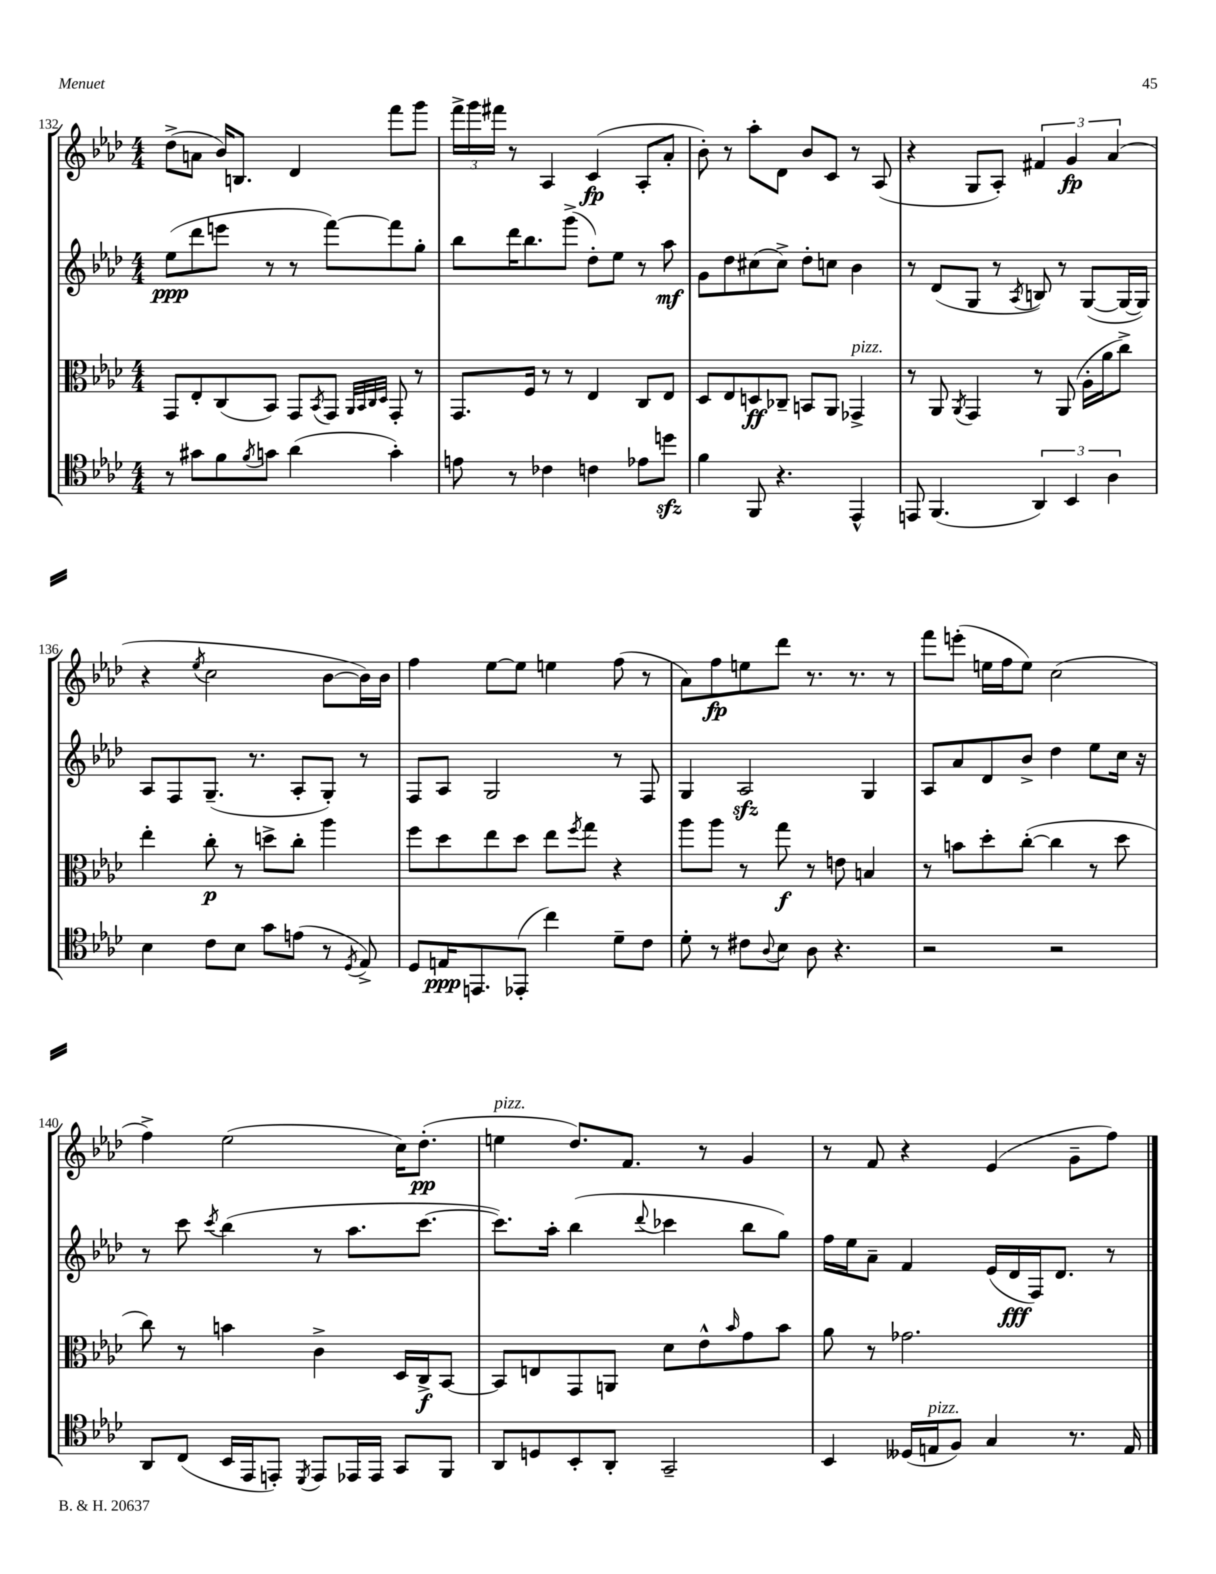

**kern	**dynam	**kern	**dynam	**kern	**dynam	**kern	**dynam
*part4	*part4	*part3	*part3	*part2	*part2	*part1	*part1
*staff4	*staff4	*staff3	*staff3	*staff2	*staff2	*staff1	*staff1
*clefC4	*	*clefC3	*	*clefG2	*	*clefG2	*
*k[b-e-a-d-]	*	*k[b-e-a-d-]	*	*k[b-e-a-d-]	*	*k[b-e-a-d-]	*
*M4/4	*	*M4/4	*	*M4/4	*	*M4/4	*
=132	=132	=132	=132	=132	=132	=132	=132
8r	.	8GG/L	.	(8ee-\L	ppp	(8dd-^\L	.
8g#X\L	.	8E-'/	.	8ddd-\	.	8an\J	.
8f\	.	(8C/	.	8eeen\J	.	16b-/KL)	.
.	.	.	.	.	.	8.Bn/J	.
8qf/	.	.	.	.	.	.	.
8gn\J	.	8BB-/J)	.	8r	.	.	.
(4a-\	.	8GG/L	.	8r	.	4d-/	.
.	.	8qBB-/	.	.	.	.	.
.	.	8GG/J	.	[8fff\L)	.	.	.
.	.	32qqAA-/LLL	.	.	.	.	.
.	.	32qqBB-/	.	.	.	.	.
.	.	32qqC/	.	.	.	.	.
.	.	32qqD-/JJJ	.	.	.	.	.
4g'\)	.	8GG'/	.	8fff\]	.	8fff\L	.
.	.	8r	.	8gg'\J	.	8ggg\J	.
=133	=133	=133	=133	=133	=133	=133	=133
8en\	.	8.GG/L	.	8bb-\L	.	24fff^\LL	.
.	.	.	.	.	.	24ggg\	.
.	.	.	.	.	.	24fff#X\JJ	.
8r	.	.	.	16ddd-\K	.	8r	.
.	.	16F/Jk	.	8.bb-\	.	.	.
4c-X\	.	8r	.	.	.	4A-/	.
.	.	8r	.	(8ggg^\J	.	.	.
4cn\	.	4E-/	.	8dd-'\L)	.	(4c/	fp
.	.	.	.	8ee-\J	.	.	.
8e-X\L	.	8C/L	.	8r	.	8A-'/L	.
8ddnzz\J	.	8E-/J	.	8aa-\	mf	8a-'/J	.
=134	=134	=134	=134	=134	=134	=134	=134
4f\	.	8D-/L	.	8g\L	.	8b-'\)	.
.	.	8E-/	.	8dd-\	.	8r	.
8FF/	.	8Dn/	ff	(8cc#X\	.	8aa-'\L	.
4.r	.	8C-X~/J	.	8cc#^\J)	.	8d-\J	.
.	.	8BBn/L	.	8dd-'\L	.	8b-/L	.
.	.	8AA-/J	.	8ccn\J	.	8c/J	.
!	!	!LO:TX:a:i:t=pizz.	!	!	!	!	!
4EE-^^/	.	4GG-X^/	.	4b-\	.	8r	.
.	.	.	.	.	.	(8A-/	.
=135	=135	=135	=135	=135	=135	=135	=135
8EEn/	.	8r	.	8r	.	4r	.
(4.FF/	.	8AA-/	.	(8d-/L	.	.	.
.	.	8qAA-/	.	.	.	.	.
.	.	4GG/	.	8G/J	.	8G/L	.
.	.	.	.	8r	.	8A-'/J)	.
.	.	.	.	8qA-/	.	.	.
6AA-/)	.	8r	.	8Bn/)	.	6f#X/	.
.	.	(8AA-/	.	8r	.	.	.
6BB-/	.	.	.	.	.	6g/	fp
.	.	16A-'\LL	.	([8G/L	.	.	.
.	.	16a-\J	.	.	.	.	.
6A-\	.	.	.	.	.	(6a-/	.
.	.	8cc^\J)	.	16G/L_	.	.	.
.	.	.	.	16G/JJ])	.	.	.
!!LO:LB:g=z
=136	=136	=136	=136	=136	=136	=136	=136
4B-\	.	4ee-'\	.	8A-/L	.	4r	.
.	.	.	.	8F/	.	.	.
.	.	.	.	.	.	8qee-/	.
8c\L	.	8cc'\	p	(8.G~/J	.	2cc\	.
8B-\J	.	8r	.	.	.	.	.
.	.	.	.	8.r	.	.	.
8g\L	.	8ddn^\L	.	.	.	.	.
(8en\J	.	8cc'\J	.	8A-'/L	.	.	.
8r	.	4aa-\	.	8G'/J)	.	[8b-\L	.
8qD-/	.	.	.	.	.	.	.
8E-^/)	.	.	.	8r	.	16b-\L])	.
.	.	.	.	.	.	16b-\JJ	.
=137	=137	=137	=137	=137	=137	=137	=137
8D-/L	.	8ff\L	.	8F/L	.	4ff\	.
16En/K	ppp	8dd-\	.	8A-/J	.	.	.
8.EEn/	.	.	.	.	.	.	.
.	.	8ee-\	.	2G/	.	[8ee-\L	.
(8EE-X'/J	.	8dd-\J	.	.	.	8ee-\J]	.
4cc\)	.	8ee-\L	.	.	.	4een\	.
.	.	8qff/	.	.	.	.	.
.	.	8gg\J	.	.	.	.	.
8d-~\L	.	4r	.	8r	.	(8ff\	.
8c\J	.	.	.	8F/	.	8r	.
=138	=138	=138	=138	=138	=138	=138	=138
8d-'\	.	8aa-\L	.	4G/	.	8a-\L)	.
8r	.	8aa-\J	.	.	.	8ff\	fp
8c#X\L	.	8r	.	2A-zz/	.	8een\	.
8qqA-/	.	.	.	.	.	.	.
8B-\J	.	8gg\	f	.	.	8ddd-\J	.
8A-\	.	8r	.	.	.	8.r	.
4.r	.	8en\	.	.	.	.	.
.	.	.	.	.	.	8.r	.
.	.	4Bn/	.	4G/	.	.	.
.	.	.	.	.	.	8r	.
=139	=139	=139	=139	=139	=139	=139	=139
2r	.	8r	.	8A-/L	.	8fff\L	.
.	.	8bn\L	.	8a-/	.	(8eeen'\J	.
.	.	8dd-'\	.	8d-/	.	16een\LL	.
.	.	.	.	.	.	16ff\J	.
.	.	([8cc'\J	.	8b-^/J	.	8ee\J)	.
2r	.	4cc\]	.	4dd-\	.	(2cc\	.
.	.	8r	.	8ee-\L	.	.	.
.	.	8dd-\	.	16cc\Jk	.	.	.
.	.	.	.	16r	.	.	.
!!LO:LB:g=z
=140	=140	=140	=140	=140	=140	=140	=140
8AA-/L	.	8cc\)	.	8r	.	4ff^\)	.
(8C/J	.	8r	.	8ccc\	.	.	.
.	.	.	.	8qccc/	.	.	.
16BB-/LL	.	4bn\	.	(4bb-\	.	(2ee-\	.
16EE-/J	.	.	.	.	.	.	.
8EEn'/J)	.	.	.	.	.	.	.
8qDD-/	.	.	.	.	.	.	.
8EE/L	.	4c^\	.	8r	.	.	.
16EE-X/L	.	.	.	8.aa-\L	.	.	.
16EE-/JJ	.	.	.	.	.	.	.
8GG/L	.	16D-/LL	.	.	.	16cc\KL)	.
.	.	16C^/J	f	[8.ccc\J	.	(8.dd-'\J	pp
8FF/J	.	[8BB-/J	.	.	.	.	.
=141	=141	=141	=141	=141	=141	=141	=141
!	!	!	!	!	!	!LO:TX:a:i:t=pizz.	!
8AA-/L	.	8BB-/L]	.	8.ccc\L])	.	4een\	.
8Dn/	.	8En/	.	.	.	.	.
.	.	.	.	16aa-'\Jk	.	.	.
8BB-'/	.	8GG/	.	(4bb-\	.	8.dd-/L)	.
8AA-'/J	.	8AAn/J	.	.	.	.	.
.	.	.	.	.	.	8.f/J	.
.	.	.	.	8qqddd-/	.	.	.
2GG~/	.	8d-\L	.	4ccc-X\	.	.	.
.	.	8e-^^\	.	.	.	8r	.
.	.	16qqb-/	.	.	.	.	.
.	.	8g\	.	8bb-\L	.	4g/	.
.	.	8b-\J	.	8gg\J)	.	.	.
=142	=142	=142	=142	=142	=142	=142	=142
4BB-/	.	8a-\	.	16ff\LL	.	8r	.
.	.	.	.	16ee-\J	.	.	.
.	.	8r	.	8a-~\J	.	8f/	.
(16D--X/LL	.	2.g-X\	.	4f/	.	4r	.
!LO:TX:a:i:t=pizz.	!	!	!	!	!	!	!
16En/J	.	.	.	.	.	.	.
8F/J)	.	.	.	.	.	.	.
4G/	.	.	.	(16e-/LL	.	(4e-/	.
.	.	.	.	16d-/	fff	.	.
.	.	.	.	16F/J)	.	.	.
.	.	.	.	8.d-/J	.	.	.
8.r	.	.	.	.	.	8g~\L	.
.	.	.	.	8r	.	8ff\J)	.
16E/	.	.	.	.	.	.	.
==	==	==	==	==	==	==	==
*-	*-	*-	*-	*-	*-	*-	*-
